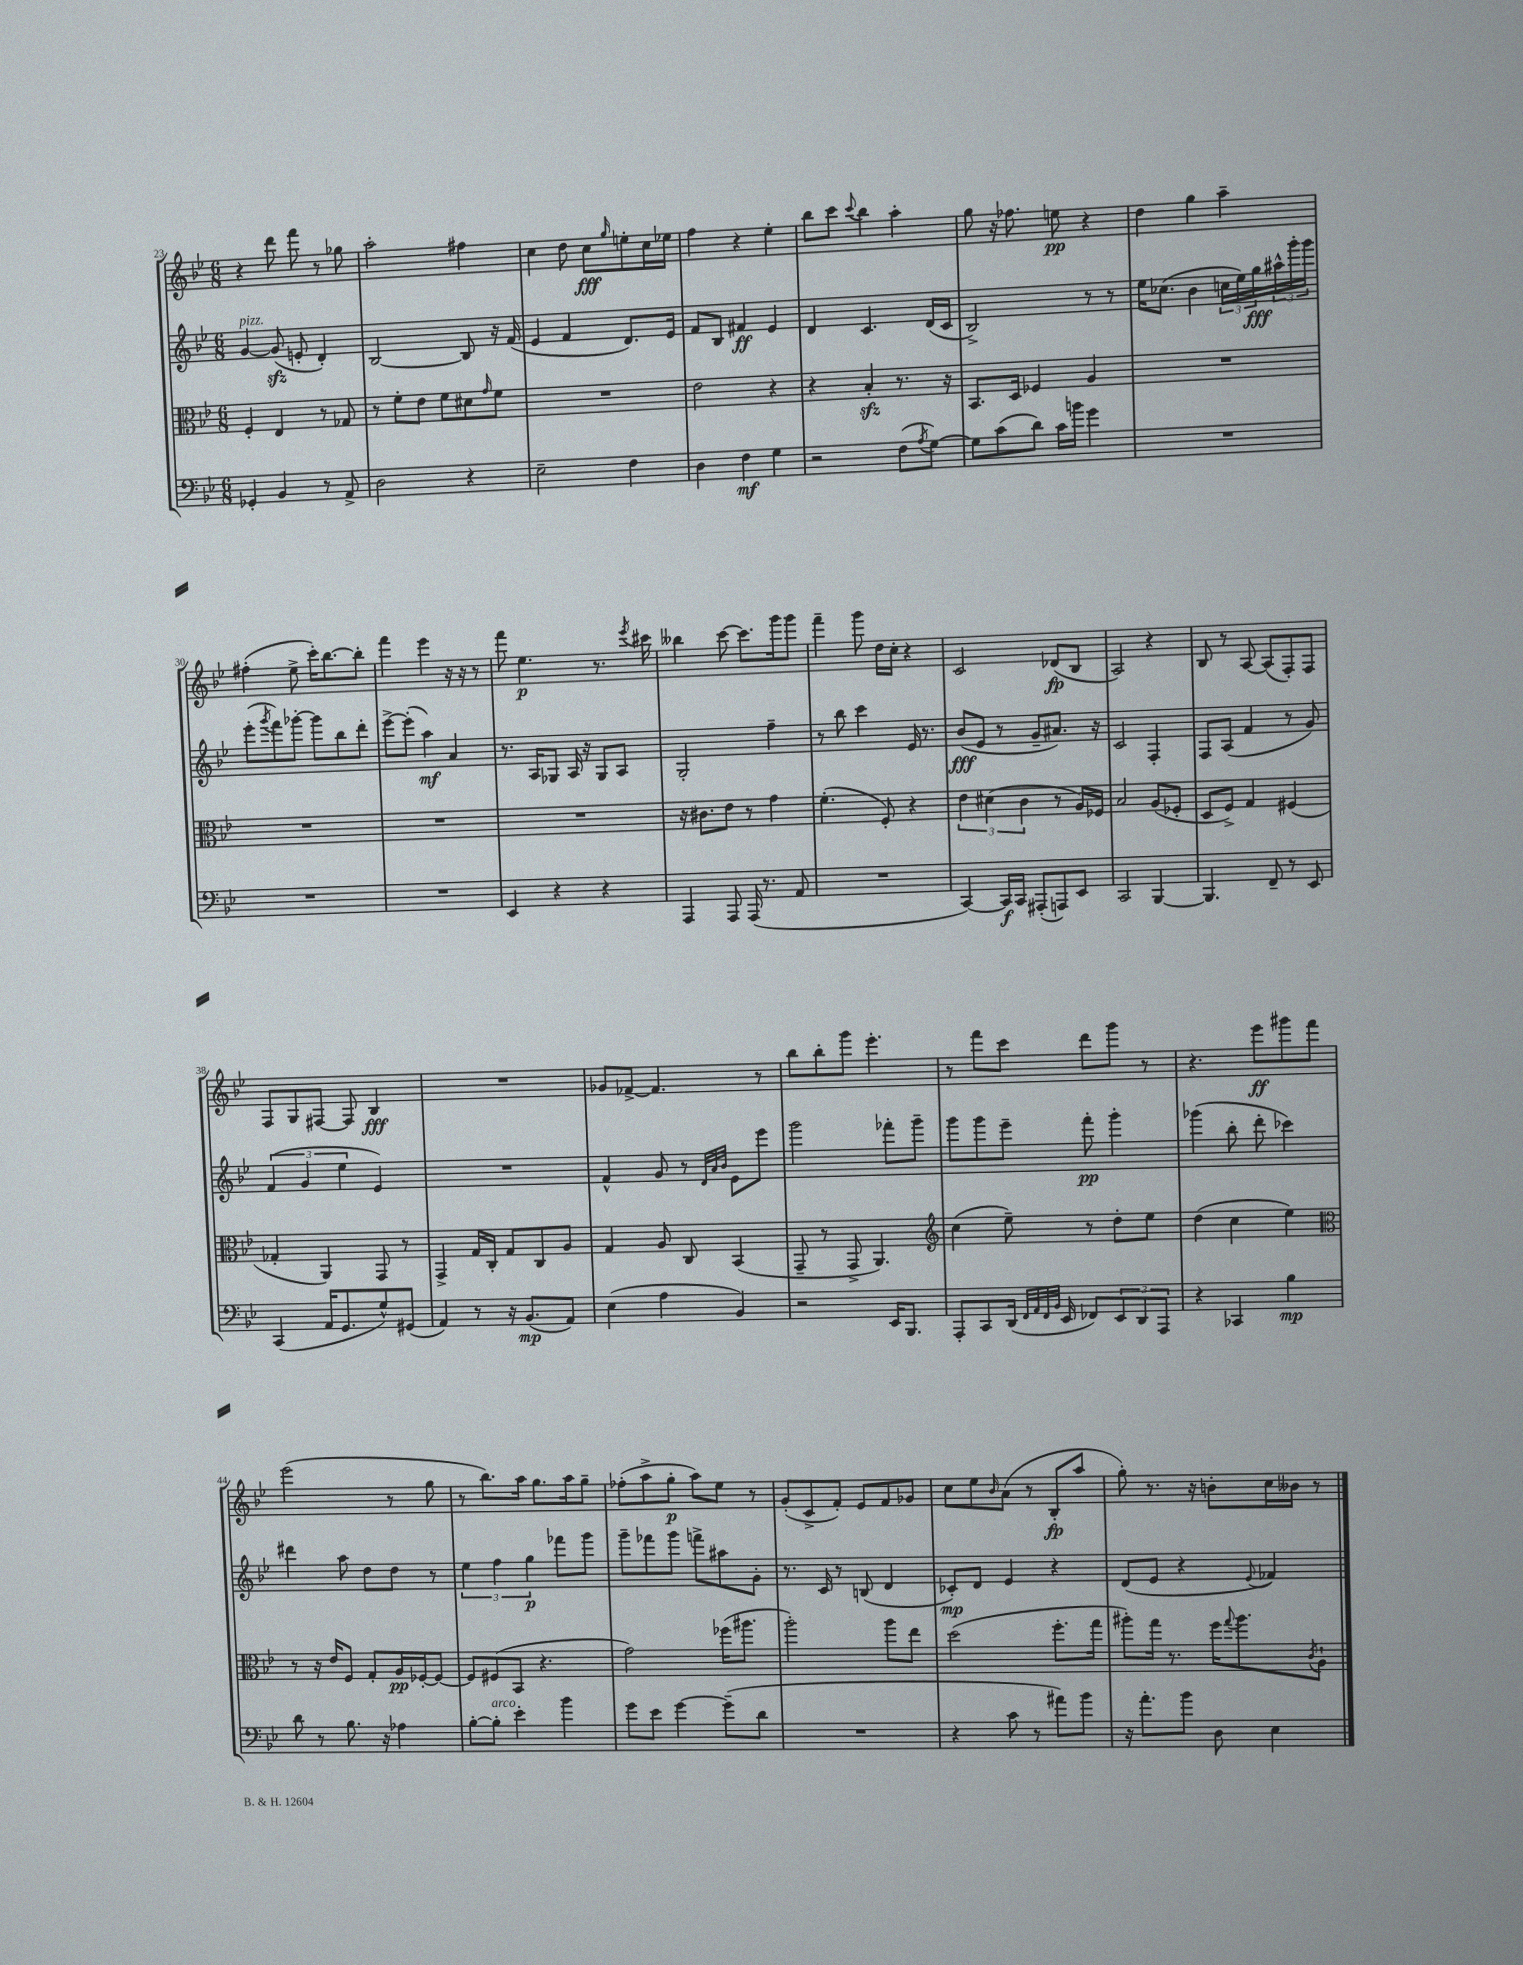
<<
\new StaffGroup <<
\new Staff = "s0" {
    \clef treble \key bes \major \numericTimeSignature \time 6/8
    r4 d'''8 f'''8 r8 ges''8 |
    a''2-. fis''4 |
    c''4 d''8 c''8\fff \grace { g''16 } e''8-. c''16 ees''16 |
    f''4 r4 ees''4-. |
    bes''8 c'''8 \appoggiatura { c'''8 } bes''4 a''4-. |
    g''8 r16 fes''8. e''8\pp r4 |
    d''4 g''4 a''4-- |
    fis''4-.( ees''8-> c'''16-.) bes''8.~ bes''8-. |
    f'''4 ees'''4 r16 r16 r8 |
    f'''8 ees''4.\p r8. \acciaccatura { ees'''8 } cis'''16 |
    beses''4 c'''8~ c'''8. g'''16 g'''8 |
    f'''4-- g'''8 d''16 c''16-. r4 |
    c'2 des'8\fp( bes8 |
    a2) r4 |
    bes8 r8 a8~ a8( f8-.) f8 |
    f8 g8 fis8~ fis8 bes4\fff |
    R2. |
    ges'8 fes'8~-> fes'4. r8 |
    bes''8 bes''8-. g'''8 ees'''4.-. |
    r8 f'''8 c'''8 d'''8 g'''8 r8 |
    r4. ees'''8\ff gis'''8 f'''8 |
    ees'''2( r8 g''8 |
    r8 bes''8.) a''16 g''8. a''16 g''8-- |
    fes''8-.( a''8-> g''8-.\p a''8) ees''8 r8 |
    g'8-.( c'8-> f'8-.) ees'8 f'8 ges'8 |
    c''8 ees''8 \grace { bes'16 } a'8( r8 bes8-.\fp a''8 |
    g''8-.) r8. r16 b'8-. c''16 beses'16 r8 \bar "|." |
}
\new Staff = "s1" {
    \clef treble \key bes \major \numericTimeSignature \time 6/8
    g'4~^\markup { \italic "pizz." } g'8\sfz( e'8-. d'4-.) |
    bes2~ bes8 r16 f'16( |
    ees'4 f'4 d'8.) ees'16 |
    f'8 bes8 fis'4\ff ees'4 |
    d'4 c'4. d'16( c'16 |
    bes2->) r8 r8 |
    ees''16 ces''8.( bes'4 \tuplet 3/2 { c''16 ees''16) g''16\fff } \tuplet 3/2 { ais''16-^ g'''16-. g'''16 } |
    ees'''8-.( \acciaccatura { g'''8 } f'''8) ges'''8~-. ges'''8 bes''8 d'''8-. |
    ees'''8~-> ees'''8-.( a''4\mf) a'4 |
    r8. a16 ges8 a16 r16 ges8 a8 |
    g2-. f''4-- |
    r8 bes''8 c'''4 ees'16 r8. |
    bes'8\fff( ees'8 r8 g'8-- ais'8.) r16 |
    c'2 f4-. |
    f8 a8( f'4 r8 g'8) |
    \tuplet 3/2 { f'4( g'4 ees''4 } ees'4) |
    R2. |
    f'4-^ g'8 r8 \grace { d'32 a'32 bes'32 } ees'8 ees'''8 |
    g'''2 fes'''8-. g'''8-- |
    g'''8 g'''8 ees'''8-- f'''8-.\pp g'''4-. |
    ges'''4( bes''8-. d'''8-. ces'''4) |
    dis'''4 a''8 d''8 d''8 r8 |
    \tuplet 3/2 { ees''4 f''4 g''4\p } fes'''8 g'''8 |
    g'''8-- fes'''8 g'''8 f'''8-> ais''8 g'8-. |
    r8. c'16 r8 b8( d'4 |
    ces'8-.\mp) d'8 ees'4 r4 |
    d'8( ees'8 r4 \appoggiatura { ees'8 } fes'4) \bar "|." |
}
\new Staff = "s2" {
    \clef alto \key bes \major \numericTimeSignature \time 6/8
    f4-. ees4 r8 ges8 |
    r8 f'8-. ees'8 f'8 dis'8 \grace { g'16 } f'8 |
    R2. |
    ees'2 r4 |
    r4 bes4-.\sfz r8. r16 |
    bes,8. d16 fes4 a4 |
    R2. |
    R2. |
    R2. |
    R2. |
    r16 cis'8. ees'8 r8 g'4 |
    f'4.-.( f8-.) r4 |
    \tuplet 3/2 { ees'4 dis'4( c'4 } r8 a16) fes16 |
    bes2 a8( fes8-. |
    d8 f8->) g4 fis4( |
    ges4-. a,4) g,8 r8 |
    g,4-> g16 c16-. g8 c8 a8 |
    g4 a8 c8 bes,4( |
    g,8-- r8 g,8-> a,4.) |
    \clef treble c''4( ees''8--) r8 d''8-. ees''8 |
    d''4( c''4 ees''4) |
    \clef alto r8 r16 ees'16 f8 g8-. a16\pp fes16~-. fes8~ |
    fes8 fis8( bes,8 r4. |
    g'2) fes''16( ais''8. |
    a''2-.) a''8 ees''8 |
    d''2( f''8.-. g''16 |
    ais''8-.) g''16 r8. f''16 \appoggiatura { g''8 } ais''8. \acciaccatura { c'8 } a8-! \bar "|." |
}
\new Staff = "s3" {
    \clef bass \key bes \major \numericTimeSignature \time 6/8
    ges,4-. bes,4 r8 a,8-> |
    d2 r4 |
    ees2-- f4 |
    d4 f4\mf g4 |
    r2 f8( \acciaccatura { a8 } g8~) |
    g8 c'8( d'8) c'16 b'16 g'4 |
    R2. |
    R2. |
    R2. |
    ees,4 r4 r4 |
    a,,4 a,,8 a,,16( r8. a,8 |
    R2. |
    c,4~) c,16\f c,16 ais,,8-.( a,,8) ees,8 |
    c,2 bes,,4~ |
    bes,,4. f,8-- r8 ees,8 |
    c,4( a,16 g,8. g8-^) gis,8( |
    a,4) r8 r16 bes,8.\mp( a,8) |
    ees4( a4 bes,4) |
    r2 ees,16 bes,,8. |
    a,,8-. c,8 d,16( \grace { f,32 a,32 f,32 bes,32 } ees,16 fes,8) \tuplet 3/2 { ees,8 d,8 a,,8 } |
    r4 ces,4 bes4\mp |
    d'8 r8 bes8. r16 aes4 |
    bes8~-. bes8-.^\markup { \italic "arco" } ees'4-. bes'4 |
    g'8 ees'8 g'4~ g'8--( d'8 |
    R2. |
    r4 c'8 r8 ais'8) bes'8 |
    r16 a'8.-. bes'8 d8 ees4 \bar "|." |
}
>>
>>
\layout { \context { \Score currentBarNumber = #23 } }
